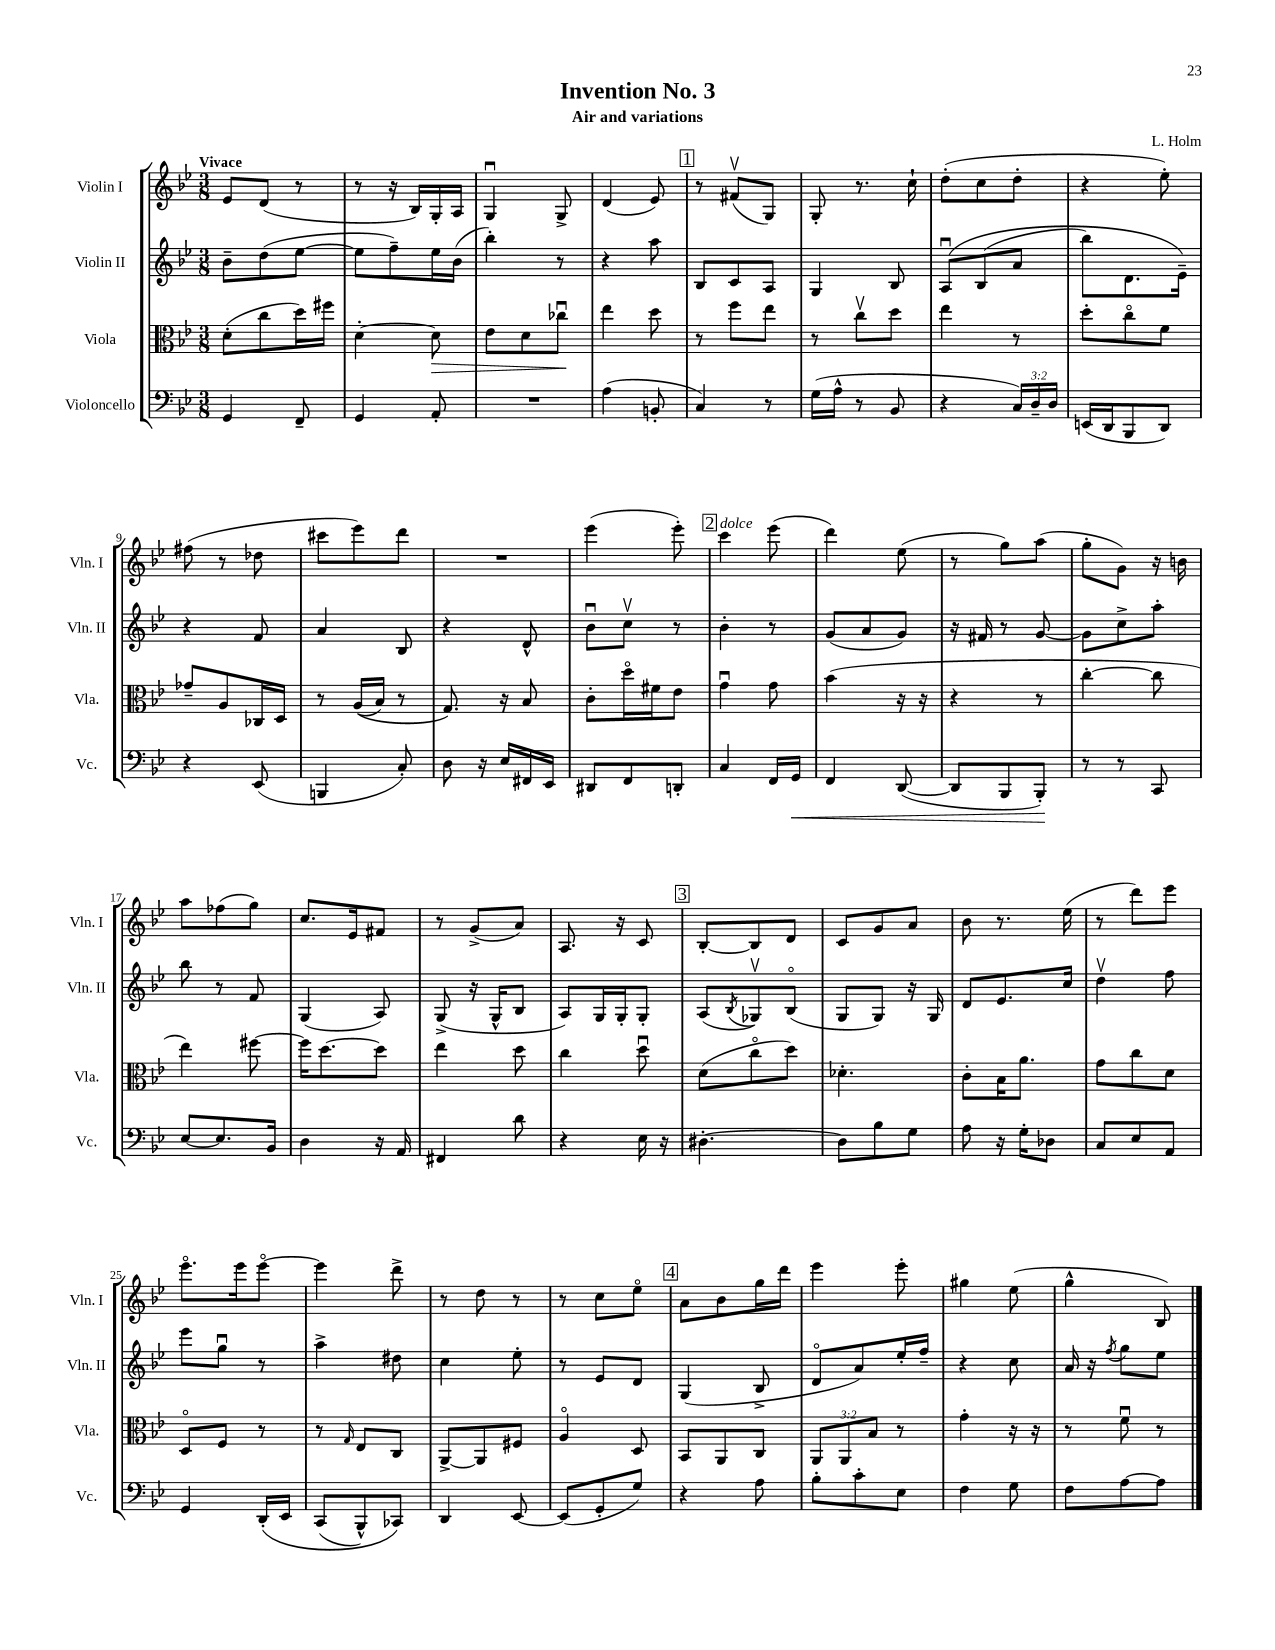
\header { title = "Invention No. 3" composer = "L. Holm" subtitle = "Air and variations" }
<<
\new StaffGroup <<
\new Staff = "s0" \with { instrumentName = "Violin I" shortInstrumentName = "Vln. I" } {
    \clef treble \key bes \major \numericTimeSignature \time 3/8 \tempo "Vivace"
    ees'8 d'8( r8 |
    r8 r16 bes16) g16-. a16 |
    g4\downbow g8-> |
    d'4( ees'8) |
    \mark \markup { \box "1" } r8 fis'8\upbow( g8) |
    g8-. r8. c''16-! |
    d''8-.( c''8 d''8-. |
    r4 ees''8-.) |
    fis''8( r8 des''8 |
    cis'''8 ees'''8) d'''8 |
    R4. |
    ees'''4( ees'''8-.) |
    \mark \markup { \box "2" } c'''4^\markup { \italic "dolce" } ees'''8( |
    d'''4) ees''8( |
    r8 g''8) a''8( |
    g''8-. g'8) r16 b'16 |
    a''8 fes''8( g''8) |
    c''8. ees'16 fis'8 |
    r8 g'8->( a'8) |
    a8. r16 c'8 |
    \mark \markup { \box "3" } bes8~-. bes8 d'8 |
    c'8 g'8 a'8 |
    bes'8 r8. ees''16( |
    r8 d'''8) ees'''8 |
    ees'''8.\flageolet ees'''16 ees'''8~\flageolet |
    ees'''4 d'''8-> |
    r8 d''8 r8 |
    r8 c''8 ees''8\flageolet |
    \mark \markup { \box "4" } a'8 bes'8 g''16 d'''16 |
    ees'''4 ees'''8-. |
    gis''4 ees''8( |
    g''4-^ bes8) \bar "|." |
}
\new Staff = "s1" \with { instrumentName = "Violin II" shortInstrumentName = "Vln. II" } {
    \clef treble \key bes \major \numericTimeSignature \time 3/8
    bes'8-- d''8( ees''8~ |
    ees''8 f''8--) ees''16 bes'16( |
    bes''4-.) r8 |
    r4 a''8 |
    \mark \markup { \box "1" } bes8 c'8 a8 |
    g4 bes8 |
    a8\downbow\( bes8( a'8 |
    bes''8) d'8. ees'16--\) |
    r4 f'8 |
    a'4 bes8 |
    r4 d'8-^ |
    bes'8\downbow c''8\upbow r8 |
    \mark \markup { \box "2" } bes'4-. r8 |
    g'8( a'8 g'8) |
    r16 fis'16 r8 g'8~ |
    g'8 c''8-> a''8-. |
    bes''8 r8 f'8 |
    g4( a8) |
    g8->( r16 g16-^ bes8 |
    a8) g16 g16-. g8-. |
    \mark \markup { \box "3" } a8( \acciaccatura { bes8 } ges8\upbow) bes8\flageolet( |
    g8 g8) r16 g16 |
    d'8 ees'8. c''16 |
    d''4\upbow f''8 |
    ees'''8 g''8\downbow r8 |
    a''4-> dis''8 |
    c''4 ees''8-. |
    r8 ees'8 d'8 |
    \mark \markup { \box "4" } g4( bes8-> |
    d'8\flageolet a'8) ees''16-. f''16-- |
    r4 c''8 |
    a'16 r16 \acciaccatura { f''8 } g''8 ees''8 \bar "|." |
}
\new Staff = "s2" \with { instrumentName = "Viola" shortInstrumentName = "Vla." } {
    \clef alto \key bes \major \numericTimeSignature \time 3/8 \override Staff.TupletNumber.text = #tuplet-number::calc-fraction-text
    d'8-.( c''8 d''16) fis''16 |
    d'4~-. d'8\> |
    ees'8 d'8 ces''8\downbow\! |
    ees''4 d''8 |
    \mark \markup { \box "1" } r8 f''8 ees''8 |
    r8 c''8\upbow d''8 |
    ees''4 r8 |
    d''8-. c''8\flageolet f'8 |
    ges'8-- a8 ces16 d16 |
    r8 a16(\( bes16) r8 |
    g8.\) r16 bes8 |
    c'8-. d''16\flageolet fis'16 ees'8 |
    \mark \markup { \box "2" } g'4\downbow g'8 |
    bes'4( r16 r16 |
    r4 r8 |
    c''4~-. c''8 |
    ees''4) fis''8~ |
    fis''16 d''8.~ d''8 |
    ees''4 d''8 |
    c''4 d''8\downbow |
    \mark \markup { \box "3" } d'8( c''8\flageolet d''8) |
    des'4.-. |
    c'8-. bes16 a'8. |
    g'8 c''8 d'8 |
    d8\flageolet f8 r8 |
    r8 \grace { g16 } ees8 c8 |
    a,8~-> a,8 fis8 |
    a4\flageolet d8 |
    \mark \markup { \box "4" } bes,8 a,8 c8 |
    \tuplet 3/2 { a,8 a,8 bes8 } r8 |
    g'4-. r16 r16 |
    r8 f'8\downbow r8 \bar "|." |
}
\new Staff = "s3" \with { instrumentName = "Violoncello" shortInstrumentName = "Vc." } {
    \clef bass \key bes \major \numericTimeSignature \time 3/8 \override Staff.TupletNumber.text = #tuplet-number::calc-fraction-text
    g,4 f,8-- |
    g,4 a,8-. |
    R4. |
    a4( b,8-. |
    \mark \markup { \box "1" } c4) r8 |
    g16( a16-^ r8 bes,8 |
    r4 \tuplet 3/2 { c16) d16-- d16 } |
    e,16( d,16 bes,,8 d,8) |
    r4 ees,8( |
    b,,4 c8-.) |
    d8 r16 ees16 fis,16 ees,16 |
    dis,8 f,8 d,8-. |
    \mark \markup { \box "2" } c4 f,16 g,16\< |
    f,4 d,8~( |
    d,8 bes,,8 bes,,8-.\!) |
    r8 r8 c,8 |
    ees8~ ees8. bes,16 |
    d4 r16 a,16 |
    fis,4 d'8 |
    r4 ees16 r16 |
    \mark \markup { \box "3" } dis4.~-. |
    dis8 bes8 g8 |
    a8 r16 g16-. des8 |
    c8 ees8 a,8 |
    g,4 d,16-.\( ees,16 |
    c,8( bes,,8-^) ces,8\) |
    d,4 ees,8~ |
    ees,8( g,8-. g8) |
    \mark \markup { \box "4" } r4 a8 |
    bes8-. c'8-. ees8 |
    f4 g8 |
    f8 a8~ a8 \bar "|." |
}
>>
>>
